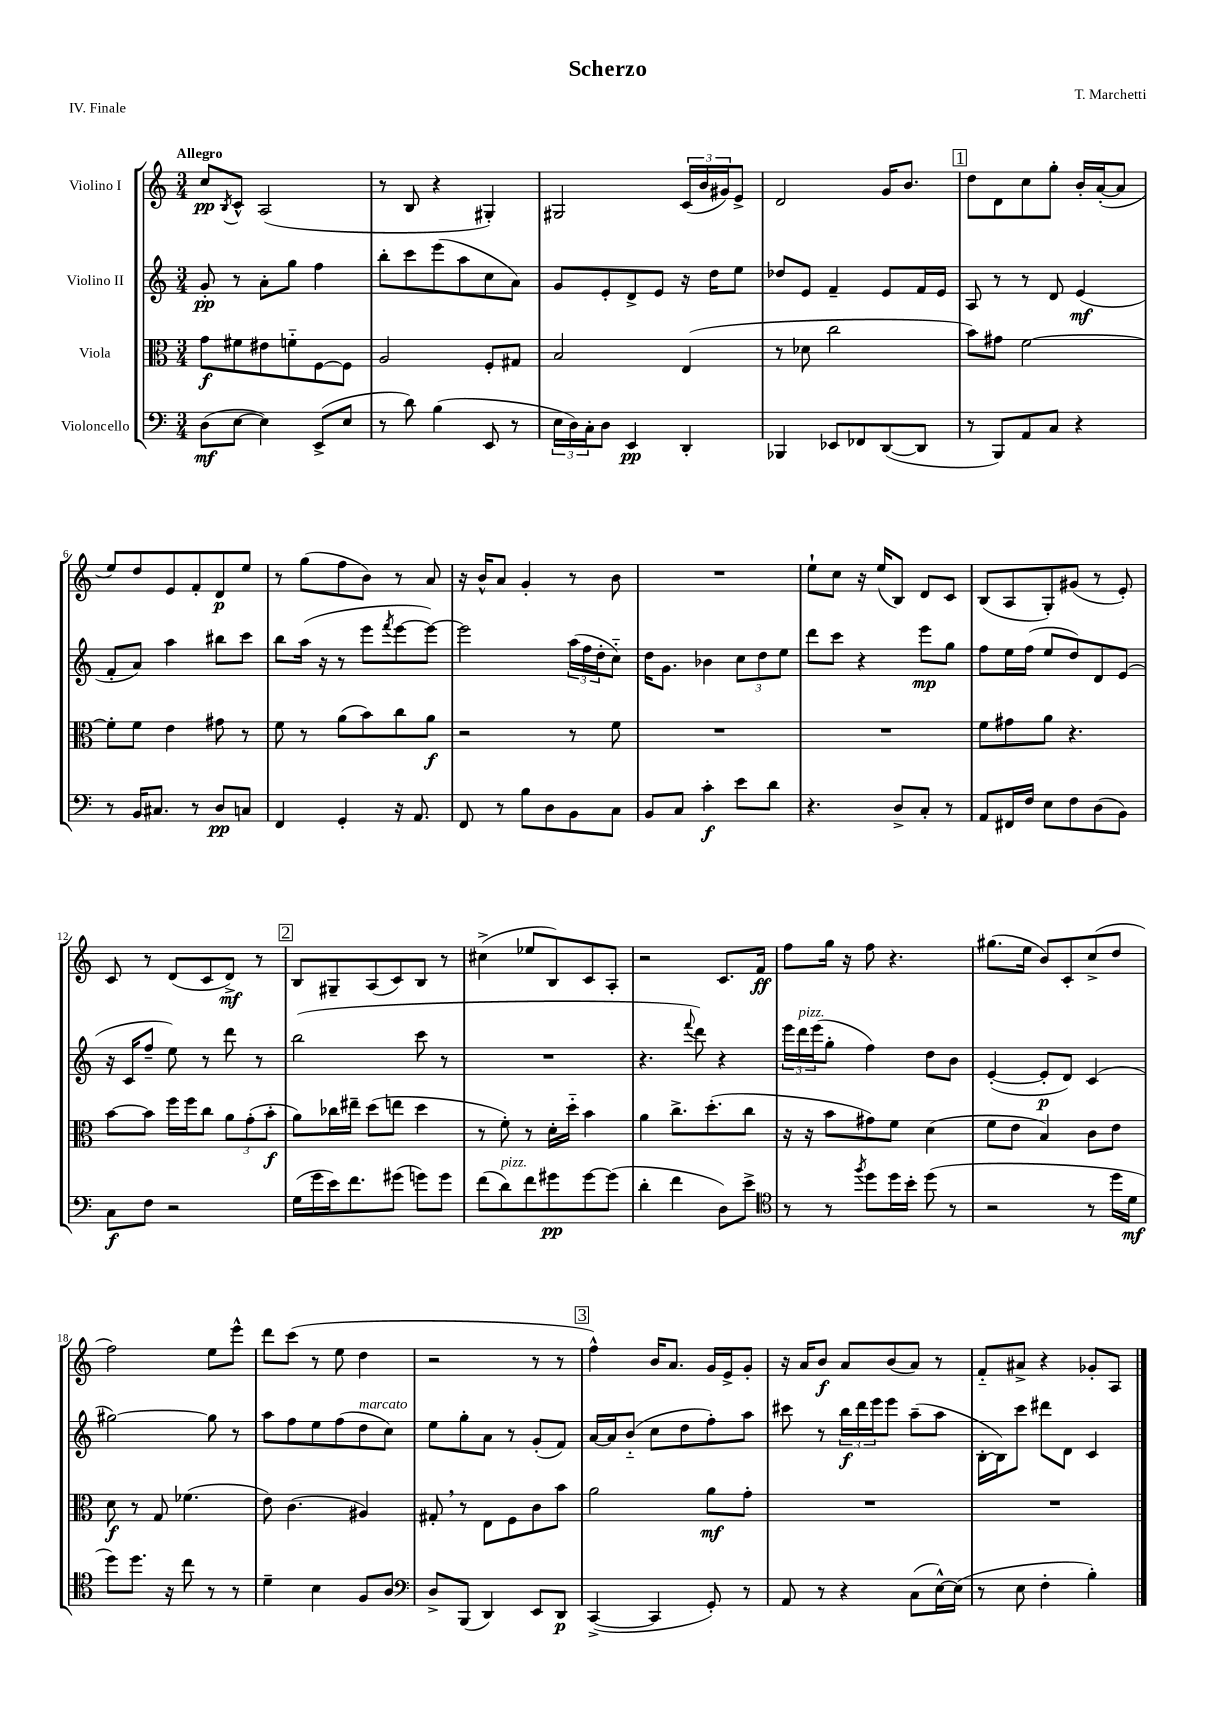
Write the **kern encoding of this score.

**kern	**kern	**kern	**kern
*staff4	*staff3	*staff2	*staff1
*clefF4	*clefC3	*clefG2	*clefG2
*k[]	*k[]	*k[]	*k[]
*M3/4	*M3/4	*M3/4	*M3/4
(8D	8g	8g'	8cc
.	.	.	8qB
[8E	8f#	8r	8c^^
4E])	8e#	8a'	(2A
.	8f'~	8gg	.
(8EE^	[8F	4ff	.
8E	8F]	.	.
=	=	=	=
8r	2A	8bb'	8r
8d)	.	8ccc	8B
(4B	.	(8eee	4r
.	.	8aa	.
8EE	8F'	8cc	4G#')
8r	8G#	8a)	.
=	=	=	=
24E	2B	8g	2G#
24D)	.	.	.
24C'	.	.	.
8D	.	8e'	.
4EE	.	8d^	.
.	.	8e	.
4DD'	(4E	16r	(24c
.	.	.	24b
.	.	16dd	.
.	.	.	24g#)
.	.	8ee	8e^
=	=	=	=
4BBB-	8r	8dd-	2d
.	8d-	8e	.
8EE-	2cc	4f~	.
8FF-	.	.	.
([8DD	.	8e	16g
.	.	.	8.b
8DD]	.	16f	.
.	.	16e	.
=	=	=	=
8r	8b)	8A	8dd
8BBB)	8g#	8r	8d
8AA	[2f	8r	8cc
8C	.	8d	8gg'
4r	.	(4e	16b'
.	.	.	([16a'
.	.	.	8a]
=	=	=	=
8r	8f']	8f'	8ee)
16BB	8f	8a)	8dd
8.C#	.	.	.
.	4e	4aa	8e
8r	.	.	8f'
8D	8g#	8bb#	8d
8C	8r	8ccc	8ee
=	=	=	=
4FF	8f	8bb	8r
.	8r	(16aa	(8gg
.	.	16r	.
4GG'	(8a	8r	8ff
.	8b)	8eee	8b)
.	.	8qfff	.
16r	8cc	[8eee	8r
8.AA	.	.	.
.	8a	8eee_)	8a
=	=	=	=
8FF	2r	2eee]	16r
.	.	.	16b^^
8r	.	.	8a
8B	.	.	4g'
8D	.	.	.
8BB	8r	(24aa	8r
.	.	24ff	.
.	.	24dd'	.
8C	8f	8cc'~)	8b
=	=	=	=
8BB	2.r	16dd	2.r
.	.	8.g	.
8C	.	.	.
4c'	.	4b-	.
8e	.	12cc	.
.	.	12dd	.
8d	.	.	.
.	.	12ee	.
=	=	=	=
4.r	2.r	8ddd	8ee`
.	.	8ccc	8cc
.	.	4r	16r
.	.	.	(16ee
8D^	.	.	8B)
8C'	.	8eee	8d
8r	.	8gg	8c
=	=	=	=
8AA	8f	8ff	(8B
16FF#	8g#	16ee	8A
16F	.	(16ff	.
8E	8a	8ee	8G')
8F	4.r	8dd)	(8g#
(8D	.	8d	8r
8BB)	.	(8e	8e')
=	=	=	=
8C	[8b	16r	8c
.	.	16c	.
8F	8b]	8ff~	8r
2r	16ff	8ee)	(8d
.	16ff	.	.
.	8cc	8r	8c
.	12a	8ddd	8d^)
.	(12g'	.	.
.	.	8r	8r
.	12b'	.	.
=	=	=	=
(16G	8a)	(2bb	8B
16g	.	.	.
16e)	16cc-	.	8G#~
8.f	16ee#~	.	.
.	(8dd	.	(8A
(8g#	8ee	.	8c)
8g)	4dd	8ccc	8B
8g	.	8r	8r
=	=	=	=
(8f	8r	2.r	(4cc#^
8d)	8f')	.	.
8f	8r	.	8ee-
8g#	16d'	.	8B)
.	16dd'~	.	.
[8g#	4b	.	8c
(8g#]	.	.	8A'
=	=	=	=
4d'	4a	4.r	2r
4f	8.cc^	.	.
.	.	8qqfff	.
.	.	8ddd)	.
.	(8.dd'	.	.
8D)	.	4r	8.c
8e^	8cc	.	.
.	.	.	16f
=	=	=	=
*clefC4	*	*	*
8r	16r	24eee	8ff
.	.	24ddd	.
.	16r	.	.
.	.	(24eee	.
8r	8b	8gg'	16gg
.	.	.	16r
8qff	.	.	.
8dd	8g#)	4ff)	8ff
16dd	8f	.	4.r
16b'	.	.	.
(8dd	(4d	8dd	.
8r	.	8b	.
=	=	=	=
2r	8f	([4e'	(8.gg#
.	8e	.	.
.	.	.	16ee
.	4B)	8e']	8b)
.	.	8d)	8c'
8r	8c	(4c	(8cc^
16dd	8e	.	8dd
16d	.	.	.
=	=	=	=
8dd)	8d	[2gg#)	2ff)
8.dd	8r	.	.
.	8G	.	.
16r	.	.	.
8cc	(4.f-	.	.
8r	.	8gg#]	8ee
8r	.	8r	8eee^^
=	=	=	=
4d~	8e)	8aa	8ddd
.	(4.c	8ff	(8ccc
4B	.	8ee	8r
.	.	(8ff	8ee
8F	4A#)	8dd	4dd
8A	.	8cc)	.
=	=	=	=
*clefF4	*	*	*
8D^	8G#'	8ee	2r
(8BBB	8r	8gg'	.
4DD)	8E	8a	.
.	8F	8r	.
8EE	8c	(8g'	8r
8DD	8b	8f)	8r
=	=	=	=
([4CC^	2a	[16a	4ff^^)
.	.	16a]	.
.	.	(8b'~	.
4CC]	.	8cc	16b
.	.	.	8.a
.	.	8dd	.
8GG')	8a	8ff')	16g
.	.	.	16e^
8r	8g'	8aa	8g'
=	=	=	=
8AA	2.r	8ccc#	16r
.	.	.	16a
8r	.	8r	8b
4r	.	24bb	8a
.	.	24ddd	.
.	.	24eee	.
.	.	8eee	(8b
(8C	.	(8aa~	8a)
[16E^^)	.	8aa	8r
(16E]	.	.	.
=	=	=	=
8r	2.r	[16B'	8f'~
.	.	16B])	.
8E	.	8ccc	8a#^
4F'	.	8ddd#	4r
.	.	8d	.
4B')	.	4c	8g-'
.	.	.	8A
==	==	==	==
*-	*-	*-	*-
